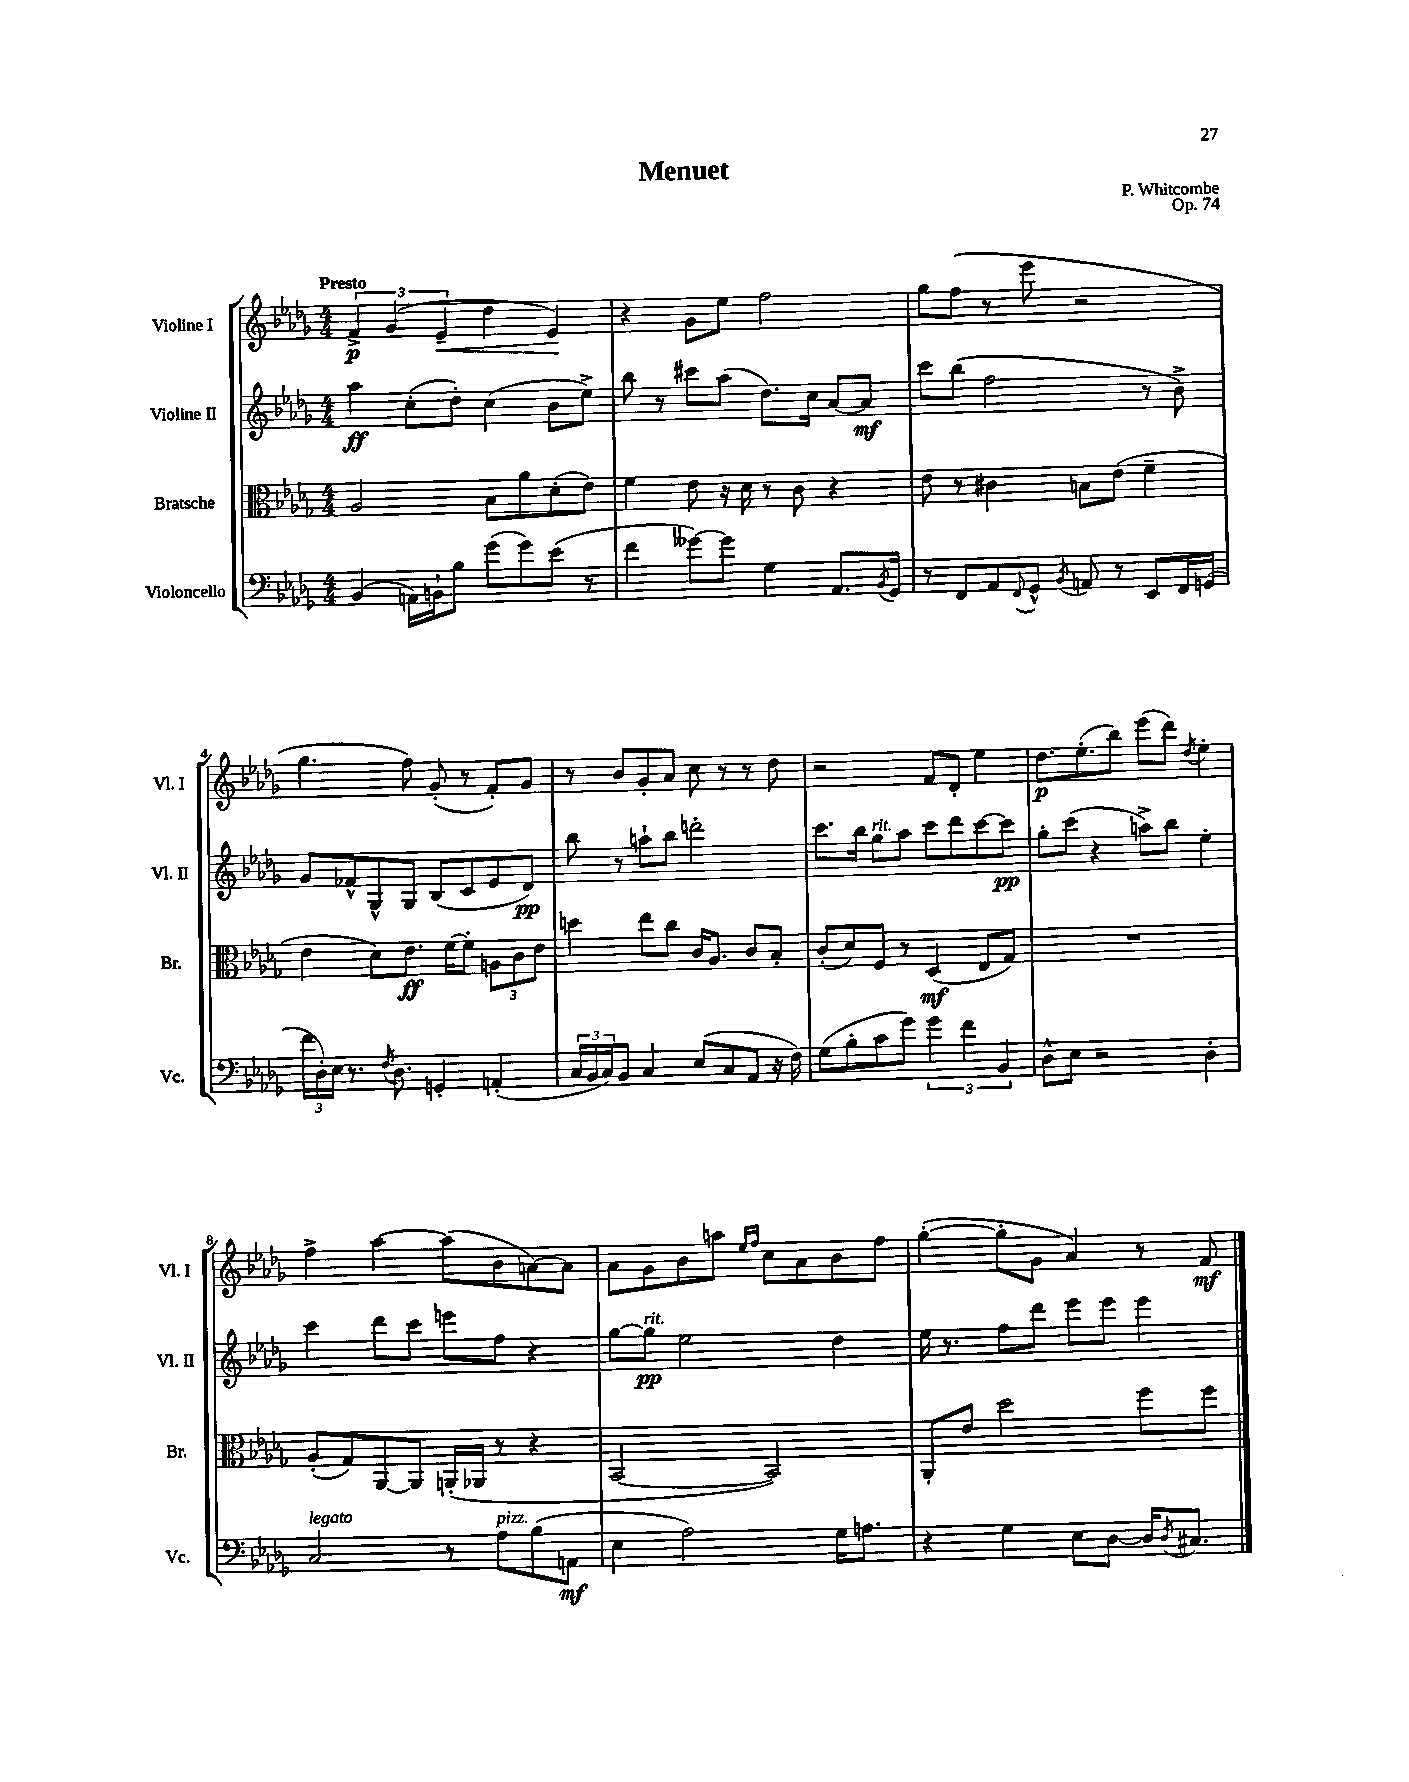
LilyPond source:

\header { title = "Menuet" composer = "P. Whitcombe" opus = "Op. 74" }
<<
\new StaffGroup <<
\new Staff = "s0" \with { instrumentName = "Violine I" shortInstrumentName = "Vl. I" } {
    \clef treble \key des \major \numericTimeSignature \time 4/4 \tempo "Presto"
    \tuplet 3/2 { f'4->\p ges'4( ees'4--\< } des''4 ees'4\!) |
    r4 ges'8 ees''8 f''2 |
    ges''8 f''8( r8 ees'''8 r2 |
    ges''4. f''8) ges'8-.( r8 f'8-.) ges'8 |
    r8 bes'8 ges'8-. aes'8 c''8 r8 r8 des''8 |
    r2 f'8 des'8-. ees''4 |
    des''8.\p ees''8.-.( bes''8) ees'''8( des'''8) \acciaccatura { des''8 } ees''4-. |
    f''4-> aes''4~ aes''8( bes'8 a'8~) a'8 |
    aes'8 ges'8 bes'8 a''8 \grace { ees''16 f''16 } c''8 aes'8 bes'8 f''8 |
    ges''4~-.( ges''8-. ges'8 aes'4) r8 f'8\mf \bar "|." |
}
\new Staff = "s1" \with { instrumentName = "Violine II" shortInstrumentName = "Vl. II" } {
    \clef treble \key des \major \numericTimeSignature \time 4/4
    aes''4\ff c''8-.( des''8-.) c''4( bes'8 ees''8->) |
    bes''8 r8 cis'''8 aes''8( des''8.) c''16 aes'8~ aes'8\mf |
    c'''8 bes''8( f''2 r8 bes'8->) |
    ges'8 fes'8-^ ges8-^ ges8 bes8( c'8 ees'8 des'8\pp) |
    bes''8 r8 a''8-! bes''8 d'''2-. |
    c'''8. bes''16 ges''8^\markup { \italic "rit." } aes''8 c'''8 des'''8 c'''8~ c'''8\pp |
    ges''8-. c'''8( r4 a''8->) bes''8 ees''4-. |
    c'''4 des'''8 c'''8 e'''8 f''8 r4 |
    ges''8~ ges''8\pp^\markup { \italic "rit." } ees''2 des''4 |
    ees''16 r8. f''8 des'''8 ees'''8 ees'''8 ees'''4 \bar "|." |
}
\new Staff = "s2" \with { instrumentName = "Bratsche" shortInstrumentName = "Br." } {
    \clef alto \key des \major \numericTimeSignature \time 4/4
    aes2 bes8 aes'8 des'8-.( ees'8) |
    f'4 ees'8 r16 des'16 r8 c'8 r4 |
    ees'8 r8 cis'4 b8 ees'8( f'4-- |
    ees'4 des'8) ees'8.\ff f'16~ f'8-. \tuplet 3/2 { a8 c'8 ees'8 } |
    d''4 ees''8 c''8 c'16 aes8. c'8 bes8-. |
    c'8-.( des'8) f8 r8 des4\mf( ees8 ges8) |
    R1 |
    aes8-.( ges8) aes,8~ aes,8 a,16-.( aes,16 r8 r4 |
    bes,2~ bes,2) |
    aes,8-. ees'8 des''2 f''8 f''8 \bar "|." |
}
\new Staff = "s3" \with { instrumentName = "Violoncello" shortInstrumentName = "Vc." } {
    \clef bass \key des \major \numericTimeSignature \time 4/4
    bes,4( a,16) b,16-! bes8 ges'8( ges'8) ees'8( r8 |
    f'4 geses'8~) geses'8 ges4 aes,8. \acciaccatura { bes,8 } ges,16 |
    r8 f,8 aes,8 \appoggiatura { f,8 } ges,8-^ \acciaccatura { bes,8 } a,8 r8 ees,8 f,16 g,16( |
    \tuplet 3/2 { f'16 des16-.) ees16 } r8. \acciaccatura { f8 } des8. g,4-. a,4-.( |
    \tuplet 3/2 { c16 bes,16 c16) } bes,8 c4 ees8( c8 aes,8 r16 f16) |
    ges8( bes8-. c'8 ges'8) \tuplet 3/2 { ges'4 f'4 bes,4 } |
    des8-^ ees8 r2 des4-. |
    c2^\markup { \italic "legato" } r8 aes8^\markup { \italic "pizz." } bes8( a,8\mf |
    ees4 aes2) ges16 a8. |
    r4 ges4 ees8 des8~ des16 \acciaccatura { des8 } cis8. \bar "|." |
}
>>
>>
